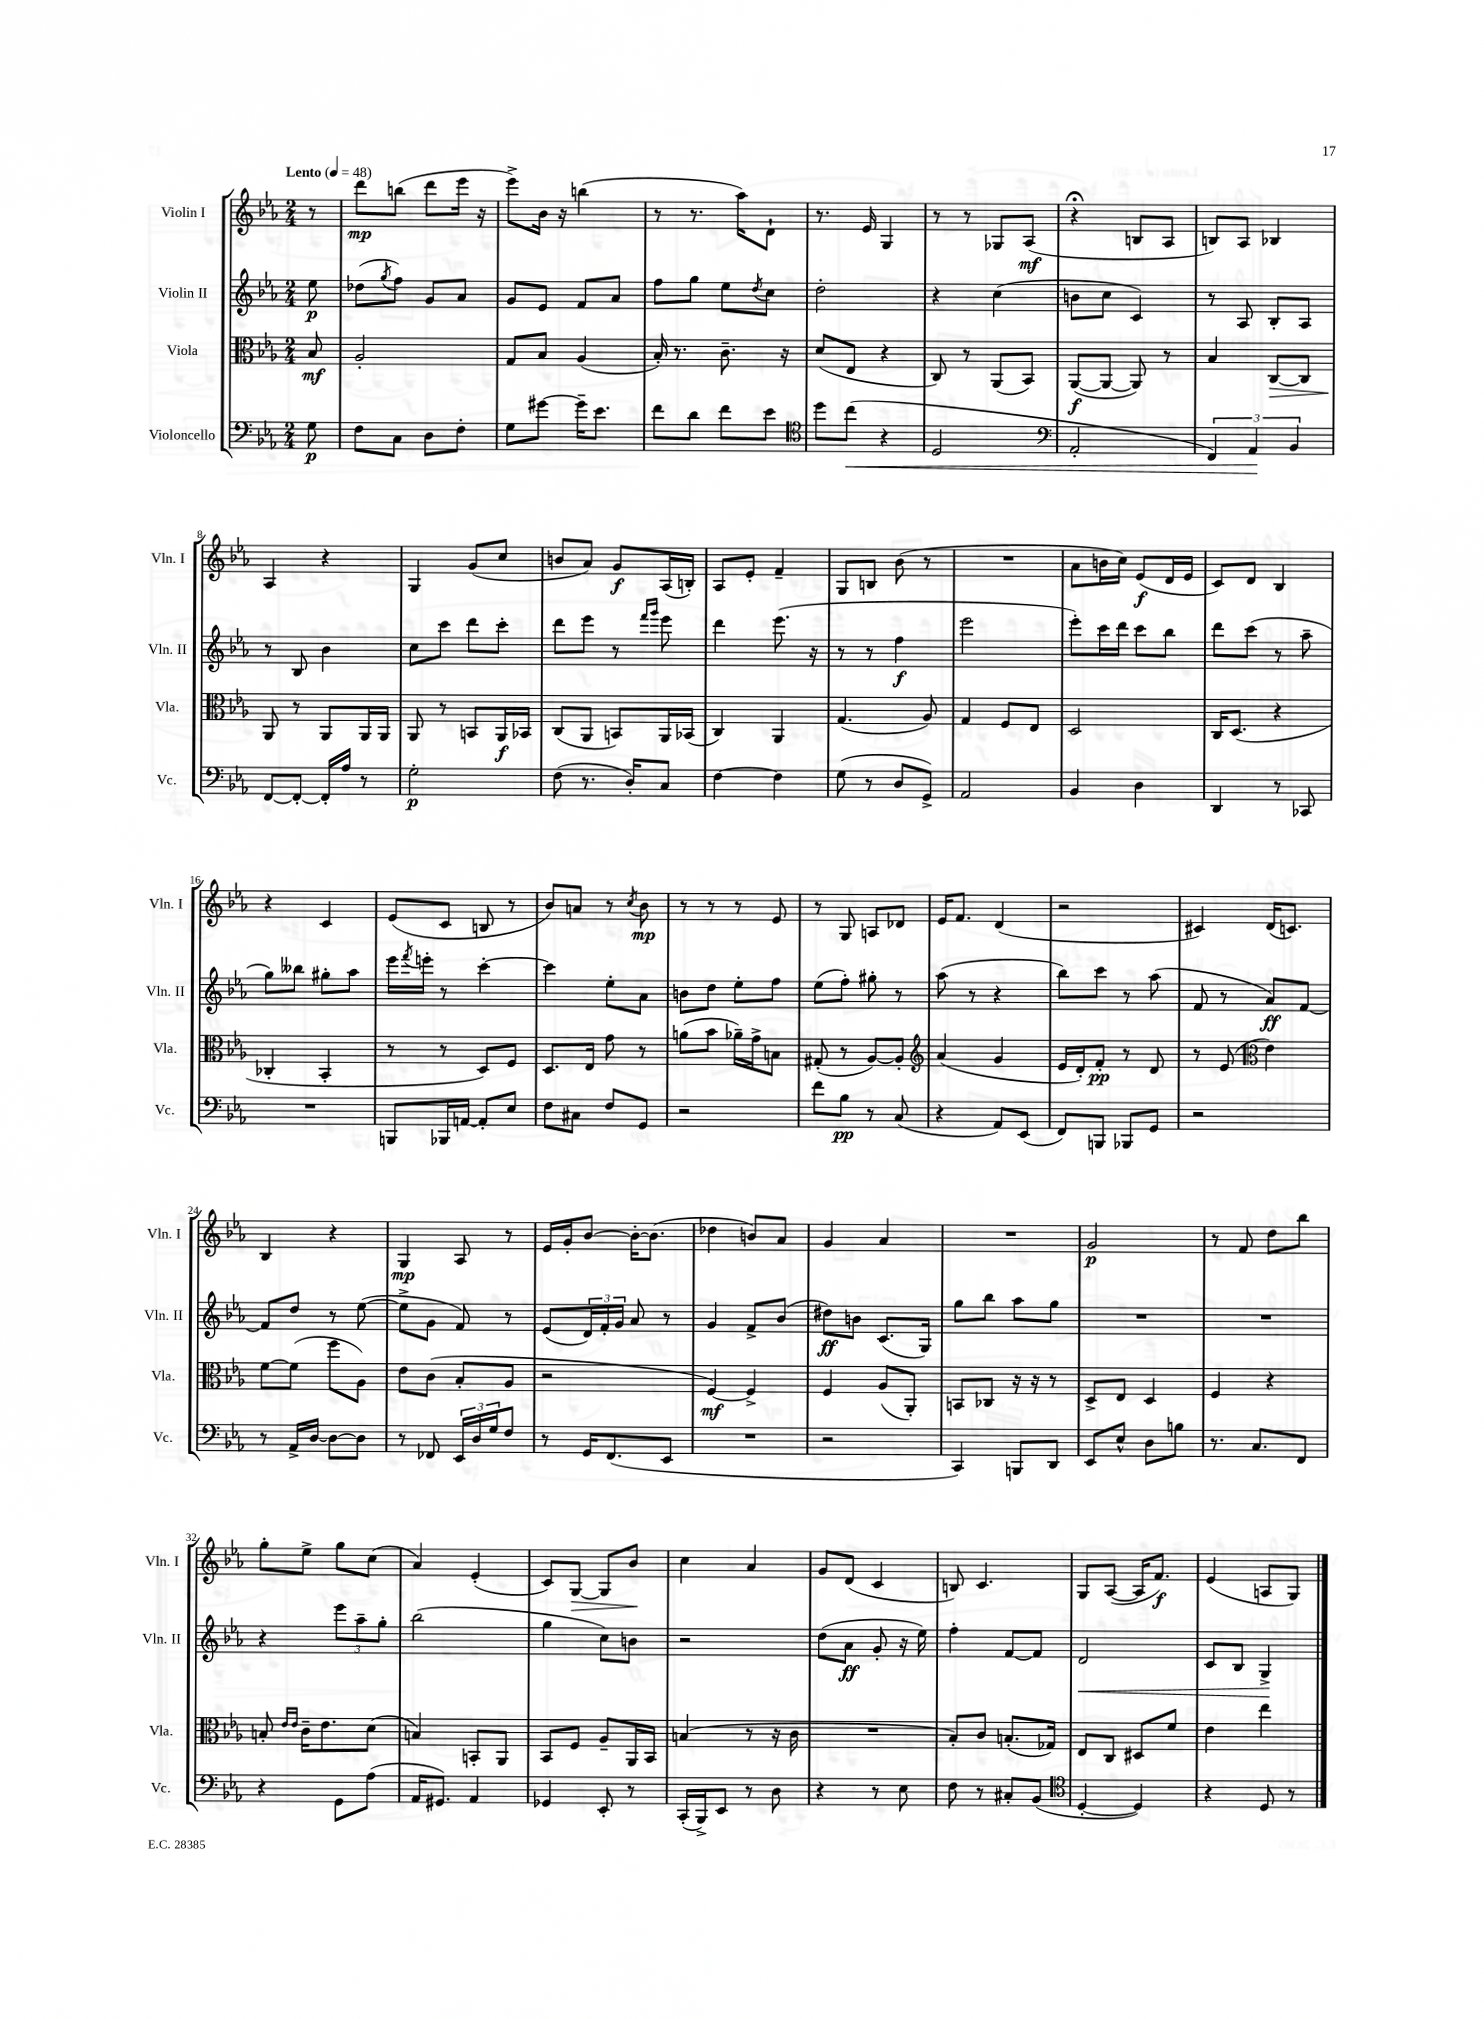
<<
\new StaffGroup <<
\new Staff = "s0" \with { instrumentName = "Violin I" shortInstrumentName = "Vln. I" } {
    \clef treble \key ees \major \numericTimeSignature \time 2/4 \partial 8 \tempo "Lento" 4 = 48
    r8 |
    d'''8\mp b''8( d'''8 ees'''16 r16 |
    ees'''8->) bes'16 r16 b''4( |
    r8 r8. aes''16) d'8-! |
    r8. ees'16 g4 |
    r8 r8 ges8 aes8\mf( |
    r4\fermata b8 aes8 |
    b8) aes8 bes4 |
    aes4 r4 |
    g4 g'8( c''8 |
    b'8 aes'8) g'8\f aes16( b16-.) |
    aes8 ees'8-. f'4-- |
    g8 b8 bes'8( r8 |
    R2 |
    aes'8 b'16 c''16) ees'8\f( d'16 ees'16 |
    c'8) d'8 bes4 |
    r4 c'4 |
    ees'8( c'8 b8 r8 |
    bes'8) a'8 r8 \acciaccatura { c''8 } bes'8\mp |
    r8 r8 r8 ees'8 |
    r8 g8 a8 des'8 |
    ees'16 f'8. d'4( |
    r2 |
    cis'4) d'16( c'8.) |
    bes4 r4 |
    g4\mp aes8 r8 |
    ees'16 g'16-. bes'8~ bes'16~-. bes'8.( |
    des''4 b'8) aes'8 |
    g'4 aes'4 |
    R2 |
    g'2\p |
    r8 f'8 d''8 bes''8 |
    g''8-. ees''8-> g''8 c''8( |
    aes'4) ees'4-.( |
    c'8) g8~\> g8 bes'8\! |
    c''4 aes'4 |
    g'8 d'8( c'4 |
    b8) c'4. |
    g8 aes8~( aes16 f'8.\f) |
    ees'4( a8 g8) \bar "|." |
}
\new Staff = "s1" \with { instrumentName = "Violin II" shortInstrumentName = "Vln. II" } {
    \clef treble \key ees \major \numericTimeSignature \time 2/4 \partial 8
    ees''8\p |
    des''8( \acciaccatura { g''8 } f''8) g'8 aes'8 |
    g'8 ees'8 f'8 aes'8 |
    f''8 g''8 ees''8 \acciaccatura { d''8 } c''8 |
    d''2-. |
    r4 c''4( |
    b'8 c''8 c'4) |
    r8 aes8 bes8-. aes8 |
    r8 bes8 bes'4 |
    c''8 c'''8 d'''8 c'''8-. |
    d'''8 ees'''8 r8 \grace { f'''16 g'''16 } ees'''8 |
    d'''4 ees'''8.( r16 |
    r8 r8 f''4\f |
    ees'''2 |
    ees'''8-.) c'''16 d'''16 c'''8 bes''8 |
    d'''8 c'''8( r8 aes''8-- |
    g''8) beses''8 gis''8-. aes''8 |
    ees'''16 \acciaccatura { f'''8 } e'''16-. r8 c'''4~-. |
    c'''4 ees''8-. aes'8 |
    b'8 d''8 ees''8-. f''8 |
    ees''8( f''8-.) gis''8-. r8 |
    aes''8( r8 r4 |
    bes''8) c'''8 r8 aes''8( |
    f'8 r8 aes'8\ff) f'8~ |
    f'8 d''8 r8 ees''8~( |
    ees''8-> g'8 f'8) r8 |
    ees'8( \tuplet 3/2 { d'16) f'16-. g'16 } aes'8 r8 |
    g'4 f'8-> bes'8( |
    dis''8\ff) b'8 c'8.( g16) |
    g''8 bes''8 aes''8 g''8 |
    R2 |
    R2 |
    r4 \tuplet 3/2 { ees'''8 aes''8-- g''8-. } |
    bes''2( |
    g''4 c''8) b'8 |
    r2 |
    d''8( aes'8\ff g'8-. r16 ees''16) |
    f''4-. f'8~ f'8 |
    d'2\< |
    c'8 bes8 g4->\! \bar "|." |
}
\new Staff = "s2" \with { instrumentName = "Viola" shortInstrumentName = "Vla." } {
    \clef alto \key ees \major \numericTimeSignature \time 2/4 \partial 8
    bes8\mf |
    aes2-. |
    g8 bes8 aes4( |
    bes16-.) r8. c'8.-- r16 |
    d'8( ees8 r4 |
    c8) r8 aes,8( bes,8) |
    aes,8~\f( aes,8~ aes,8) r8 |
    bes4 c8~\> c8 |
    aes,8\! r8 aes,8 aes,16 aes,16 |
    aes,8 r8 b,8 aes,16\f bes,16 |
    c8( aes,8 b,8) aes,16 bes,16( |
    c4) aes,4 |
    g4.( aes8) |
    g4 f8 ees8 |
    d2 |
    c16 d8.( r4 |
    ces4-. bes,4-. |
    r8 r8 d8) f8 |
    d8. ees16 g'8 r8 |
    a'8( bes'8 aes'16--) g'16-> b8 |
    gis8-.( r8 aes8~) aes8-. |
    \clef treble aes'4( g'4 |
    ees'16 d'16-.) f'8-.\pp r8 d'8 |
    r8 ees'8( \clef alto ees'4) |
    f'8~ f'8( f''8 aes8) |
    ees'8 c'8( bes8-. aes8 |
    r2 |
    f4~\mf) f4-> |
    f4 aes8( aes,8-.) |
    b,8 ces8 r16 r16 r8 |
    d8-> ees8 d4 |
    f4 r4 |
    b8-. \grace { ees'16 ees'16 } c'16-- ees'8. d'8( |
    b4) b,8-. aes,8 |
    bes,8 f8 aes8-- aes,16 bes,16 |
    b4( r8 r16 c'16 |
    R2 |
    bes8-.) c'8 b8.-.( ges16) |
    ees8 c8 dis8 f'8 |
    ees'4 ees''4 \bar "|." |
}
\new Staff = "s3" \with { instrumentName = "Violoncello" shortInstrumentName = "Vc." } {
    \clef bass \key ees \major \numericTimeSignature \time 2/4 \partial 8
    g8\p |
    f8 c8 d8 f8-. |
    g8 gis'8~ gis'16-- ees'8. |
    f'8 d'8 f'8 ees'8 |
    \clef tenor d''8 c''8\<( r4 |
    d2 |
    \clef bass aes,2-. |
    \tuplet 3/2 { f,4) aes,4\! bes,4 } |
    f,8~ f,8~-. f,16-. aes16 r8 |
    g2-.\p |
    f8( r8. d16-.) c8 |
    f4~ f4 |
    g8( r8 d8 g,8->) |
    aes,2 |
    bes,4 d4 |
    d,4 r8 ces,8 |
    R2 |
    b,,8 bes,,16 a,16~ a,8-. ees8 |
    f8 cis8 f8 g,8 |
    r2 |
    f'8 bes8\pp r8 c8( |
    r4 aes,8) ees,8( |
    f,8) b,,8 bes,,8 g,8 |
    r2 |
    r8 aes,16-> d16~ d8~ d8 |
    r8 fes,8 \tuplet 3/2 { ees,16 d16 g16 } f8 |
    r8 g,16 f,8.( ees,8 |
    R2 |
    r2 |
    c,4) b,,8 d,8 |
    ees,8 ees8-^ d8 b8 |
    r8. c8. f,8 |
    r4 g,8 aes8( |
    aes,16 gis,8.) aes,4 |
    ges,4 ees,8-. r8 |
    c,16-.( bes,,16->) ees,8 r8 d8 |
    r4 r8 ees8 |
    f8 r8 cis8-. bes,8( |
    \clef tenor d4~-. d4) |
    r4 d8 r8 \bar "|." |
}
>>
>>
